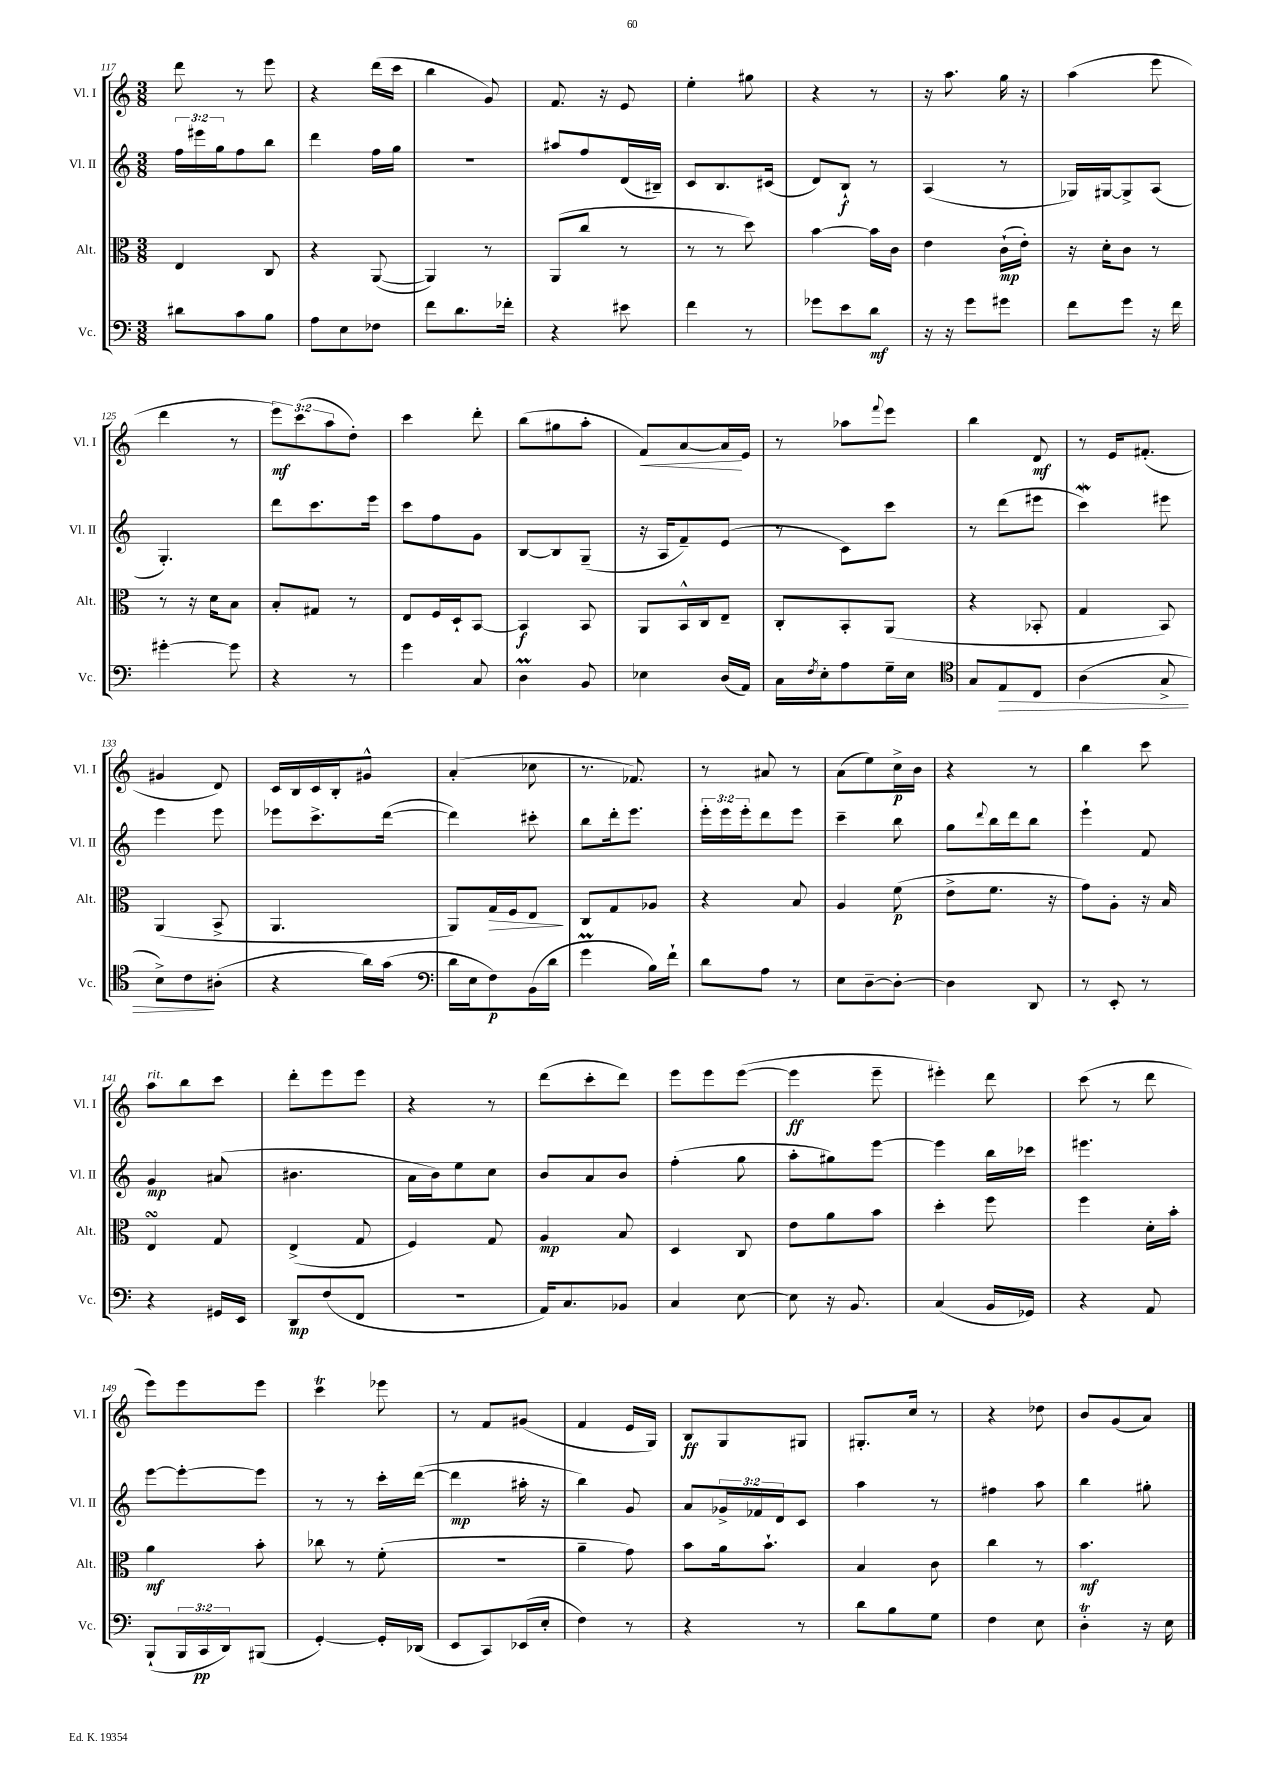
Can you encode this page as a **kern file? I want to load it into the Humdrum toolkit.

**kern	**kern	**kern	**kern
*staff4	*staff3	*staff2	*staff1
*clefF4	*clefC3	*clefG2	*clefG2
*k[]	*k[]	*k[]	*k[]
*M3/8	*M3/8	*M3/8	*M3/8
8d#	4E	24ff	8ddd
.	.	24eee#	.
.	.	24gg	.
8c	.	8ff	8r
8B	8C	8bb	8eee
=	=	=	=
8A	4r	4ddd	4r
8E	.	.	.
8F-	([8AA	16ff	(16ddd
.	.	16gg	16ccc
=	=	=	=
8f	4AA])	4.r	4bb
8.d	.	.	.
.	8r	.	8g)
16f-'	.	.	.
=	=	=	=
4r	(8AA	8aa#	8.f
.	8cc	8ff	.
.	.	.	16r
8e#	8r	(16d	8e
.	.	16B#~)	.
=	=	=	=
4f	8r	8c	4ee'
.	8r	8.B	.
8r	8dd)	.	8gg#
.	.	(16c#	.
=	=	=	=
8g-	[4b	8d)	4r
8e	.	8B`	.
8d	16b]	8r	8r
.	16c	.	.
=	=	=	=
16r	4e	(4A	16r
16r	.	.	8.aa
8g	.	.	.
8g#	(16c`	8r	16gg
.	16e')	.	16r
=	=	=	=
8f	16r	16G-)	(4aa
.	16d'	[16G#	.
8g	8c	8G#^]	.
16r	8r	(8A	8eee
16f	.	.	.
=	=	=	=
[4g#'	8r	4.G')	4ddd
.	16r	.	.
.	16d	.	.
8g#]	8B	.	8r
=	=	=	=
4r	8B'	8ddd	12eee)
.	.	.	(12ccc
.	8G#	8.ccc	.
.	.	.	12aa
8r	8r	.	8dd')
.	.	16eee	.
=	=	=	=
4g	8E	8ccc	4ccc
.	16F	8ff	.
.	16D`	.	.
8C	[8BB	8g	8ddd'
=	=	=	=
4D	4BB]	[8B	(8bb
.	.	8B]	8gg#
8BB	8BB	(8G~	8aa'
=	=	=	=
4E-	8AA	16r	8f)
.	.	16A	.
.	16BB^^	8f~)	[8a
.	16C	.	.
(16D	8E~	(8e	16a]
16AA)	.	.	16e
=	=	=	=
16C	8C'	8r	8r
8qF	.	.	.
16E'	.	.	.
8A	8BB'	8c)	8aa-
.	.	.	8qqfff
16G~	(8AA	8ccc	8eee
16E	.	.	.
=	=	=	=
*clefC4	*	*	*
8G	4r	8r	4bb
8E	.	(8ddd	.
8C	8BB-'	8eee#	8d
=	=	=	=
(4A	4G	4ccc)	8r
.	.	.	16e
.	.	.	(8.f#'
8G^	8BB)	8eee#	.
=	=	=	=
8B^)	(4AA	4eee	4g#
8c	.	.	.
(8A#'	8BB^	8eee	8d)
=	=	=	=
4r	4.AA	8eee-	16c
.	.	.	16B
.	.	8.ccc^	16c
.	.	.	16B'
16a)	.	.	8g#^^
(16g	.	([16ddd	.
=	=	=	=
*clefF4	*	*	*
16d	8AA)	4ddd])	(4a'
16E	.	.	.
8F)	16G	.	.
.	16F	.	.
(16BB	8E	8ccc#'	8cc-
16d	.	.	.
=	=	=	=
4g	8C	8bb	8.r
.	8G	16ddd'	.
.	.	8.eee	8.f-)
16B)	8A-	.	.
16f`	.	.	.
=	=	=	=
8d	4r	24eee'	8r
.	.	24eee	.
.	.	24eee'	.
8A	.	8ddd	8a#
8r	8B	8eee	8r
=	=	=	=
8E	4A	4ccc~	(8a
[8D~	.	.	8ee)
8D'_	(8f	8bb	16cc^
.	.	.	16b
=	=	=	=
4D]	8e^	8gg	4r
.	.	8qqddd	.
.	8.f	16bb	.
.	.	16ddd	.
8DD	.	8bb	8r
.	16r	.	.
=	=	=	=
8r	8g)	4eee`	4bb
8EE'	8A'	.	.
8r	16r	8f	8ccc
.	16B	.	.
=	=	=	=
4r	4E	4g	8aa
.	.	.	8bb
16GG#	8G	(8a#	8ccc
16EE	.	.	.
=	=	=	=
8DD	(4E^	4.b#	8ddd'
(8F	.	.	8eee
8FF	8G	.	8eee
=	=	=	=
4.r	4F)	16a	4r
.	.	16b)	.
.	.	8ee	.
.	8G	8cc	8r
=	=	=	=
16AA)	4A	8b	(8ddd
8.C	.	.	.
.	.	8a	8ccc'
8BB-	8B	8b	8ddd)
=	=	=	=
4C	4D	(4ff'	8eee
.	.	.	8eee
[8E	8C	8gg	([8eee
=	=	=	=
8E]	8e	8aa'	4eee]
16r	8a	8gg#)	.
8.BB	.	.	.
.	8b	[8eee	8eee~
=	=	=	=
(4C	4dd'	4eee]	4eee#')
16BB	8ff	16bb	8ddd
16GG-)	.	16ccc-	.
=	=	=	=
4r	4ff	4.eee#	(8ccc
.	.	.	8r
8AA	16d'	.	8ddd
.	16b'	.	.
=	=	=	=
(8BBB`	4a	[8eee	8eee)
24BBB	.	8eee'_	8eee
24CC	.	.	.
24DD)	.	.	.
(8BBB#	8b'	8eee]	8eee
=	=	=	=
[4GG')	8cc-	8r	4ccc
.	8r	8r	.
16GG']	(8f'	16ccc'	8eee-
(16DD-	.	([16ddd	.
=	=	=	=
8EE	4.r	4ddd]	8r
8CC)	.	.	8f
(16EE-	.	16aa#'	(8g#
16E'	.	16r	.
=	=	=	=
4F)	4a~	4bb)	4f
8r	8g)	8g	16e
.	.	.	16G)
=	=	=	=
4r	8b	8a	8B
.	16a	24g-^	8G
.	.	24f-	.
.	8.b`	.	.
.	.	24d	.
8r	.	8c	8G#
=	=	=	=
8d	4B	4aa	8.G#'
8B	.	.	.
.	.	.	16cc
8G	8c	8r	8r
=	=	=	=
4F	4cc	4ff#	4r
8E	8r	8aa	8dd-
=	=	=	=
4D'	4.b	4bb	8b
.	.	.	(8g
16r	.	8gg#'	8a)
16E	.	.	.
==	==	==	==
*-	*-	*-	*-
